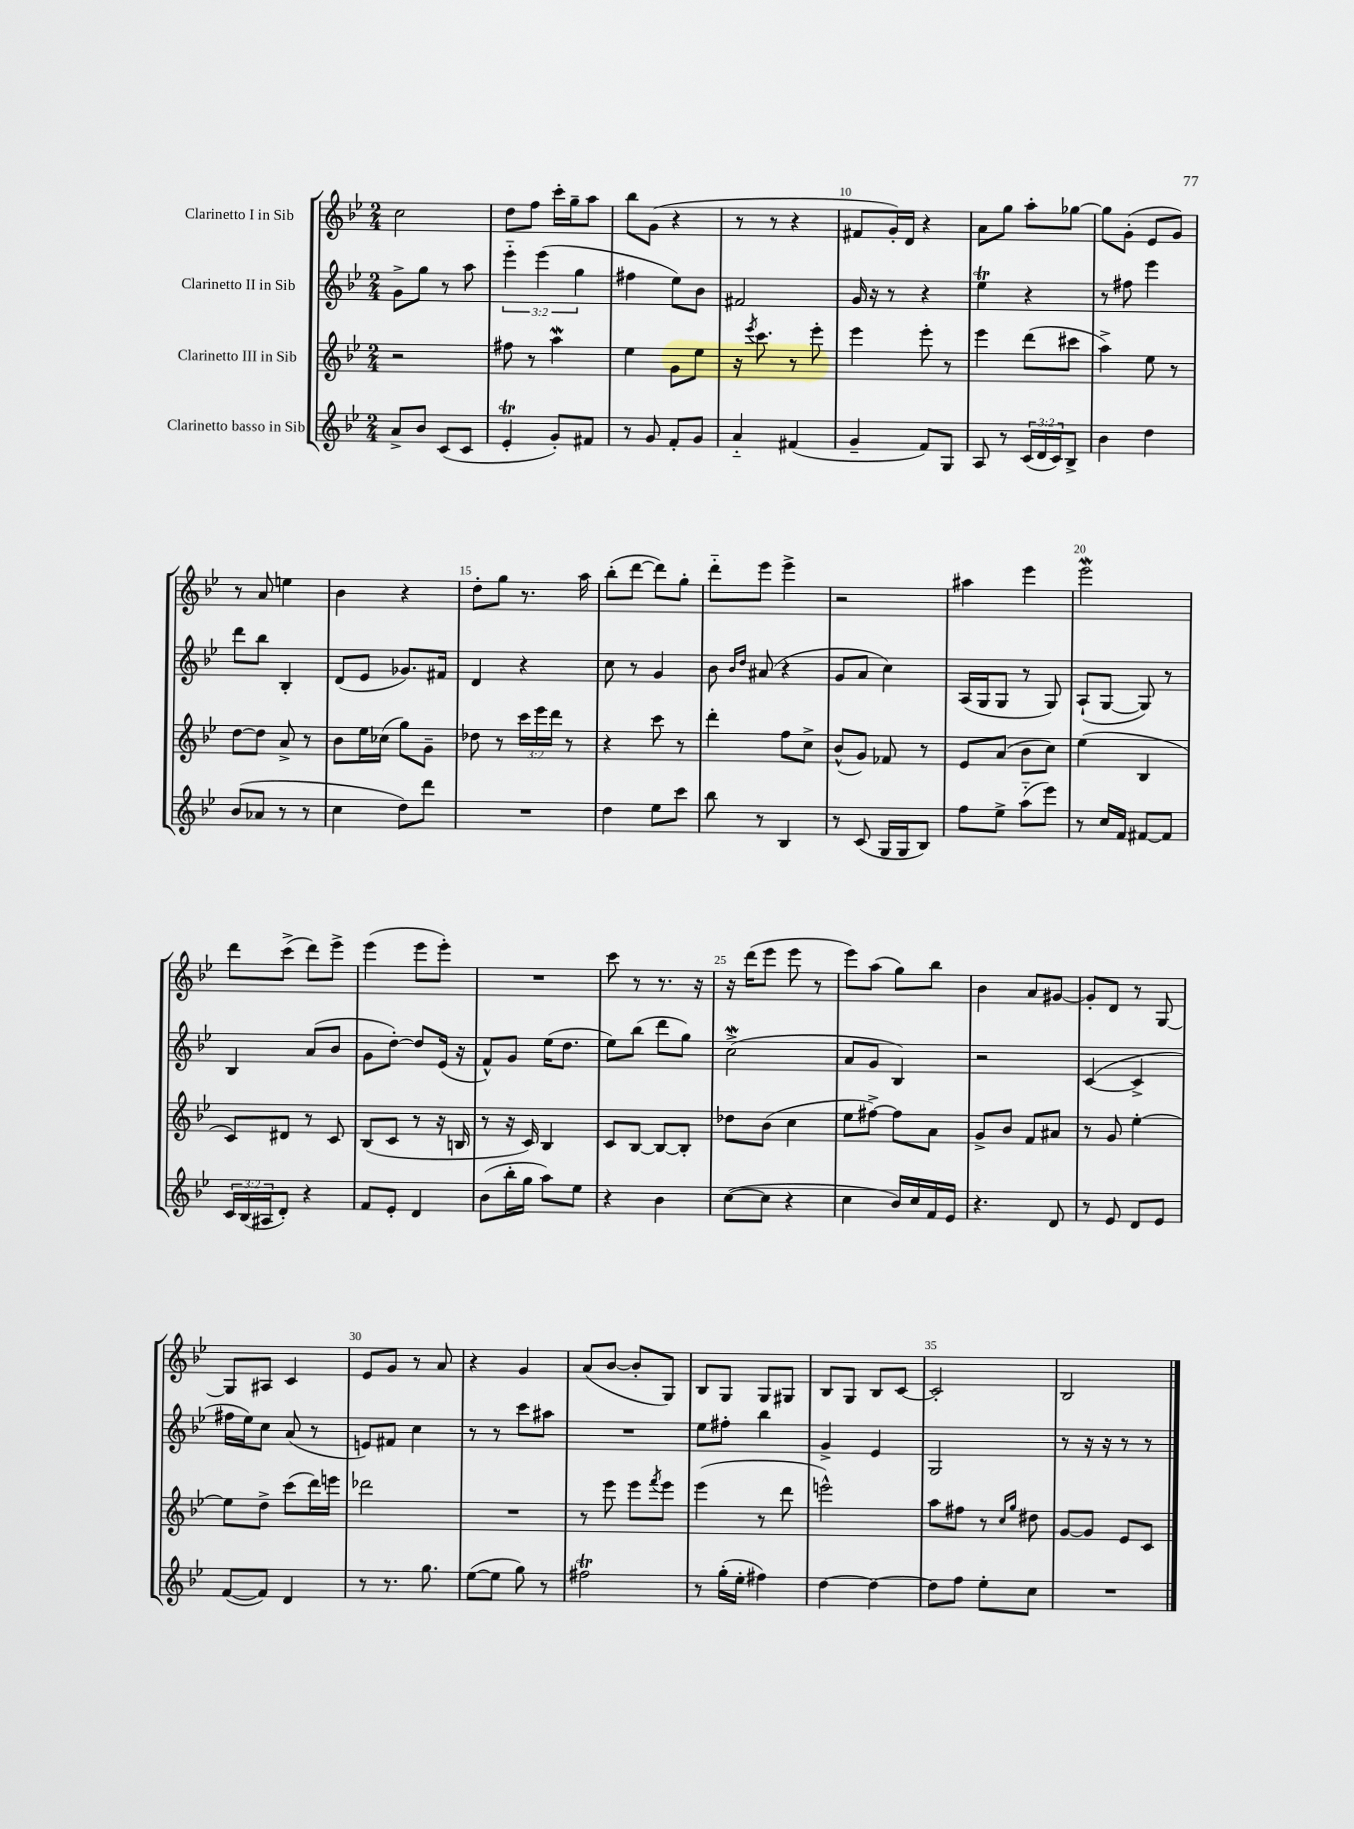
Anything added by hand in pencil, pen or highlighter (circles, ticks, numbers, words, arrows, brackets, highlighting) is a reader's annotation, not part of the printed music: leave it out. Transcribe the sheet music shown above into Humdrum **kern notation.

**kern	**kern	**kern	**kern
*part4	*part3	*part2	*part1
*staff4	*staff3	*staff2	*staff1
*I"Clarinetto basso in Sib	*I"Clarinetto III in Sib	*I"Clarinetto II in Sib	*I"Clarinetto I in Sib
*clefG2	*clefG2	*clefG2	*clefG2
*k[b-e-]	*k[b-e-]	*k[b-e-]	*k[b-e-]
*M2/4	*M2/4	*M2/4	*M2/4
=6	=6	=6	=6
8a^/L	2r	8g^\L	2cc\
8b-/J	.	8gg\J	.
(8c/L	.	8r	.
8c/J	.	8aa\	.
=7	=7	=7	=7
4e-T'/	8ff#X\	6eee-\	8dd\L
.	8r	.	8ff\J
.	.	(6eee-\	.
8g'/L)	4aaW\	.	16ccc'\LL
.	.	.	16gg~\J
.	.	6gg\	.
8f#X/J	.	.	8aa\J
=8	=8	=8	=8
8r	4ee-\	4ff#X\	8bb-\L
8g/	.	.	(8g\J
8f'/L	8g\L	8ee-\L)	4r
8g/J	8ee-\J	8b-\J	.
=9	=9	=9	=9
4a/	16r	2f#X/	8r
.	8qeee-/	.	.
.	8.ccc\	.	.
.	.	.	8r
(4f#X/	8r	.	4r
.	8eee-'\	.	.
=10	=10	=10	=10
4g~/	4eee-\	16g/	8f#X/L
.	.	16r	.
.	.	8r	16g'/L)
.	.	.	16d/JJ
8f/L)	8eee-'\	4r	4r
8G/J	8r	.	.
=11	=11	=11	=11
8A/	4eee-\	4ee-T\	8a\L
8r	.	.	8gg\J
(24c/LL	(8ddd\L	4r	8aa'\L
24d/	.	.	.
24c/J)	.	.	.
8B-^/J	8ccc#X\J	.	[8gg-X\J
=12	=12	=12	=12
4b-\	4aa^\)	8r	8gg-\L]
.	.	8ff#X\	(8g'\J
4dd\	8ee-\	4eee-\	8e-/L
.	8r	.	8g/J)
!!LO:LB:g=z
=13	=13	=13	=13
(8b-/L	[8dd\L	8ddd\L	8r
8a-X/J	8dd\J]	8bb-\J	8a/
8r	8a^/	4B-'/	4een\
8r	8r	.	.
=14	=14	=14	=14
4cc\	8b-\L	(8d/L	4b-\
.	16ee-\L	8e-/J	.
.	(16cc-X\JJ	.	.
8dd\L)	8gg\L)	8.g-X/L)	4r
8ddd\J	8g~\J	.	.
.	.	16f#X/Jk	.
=15	=15	=15	=15
2r	8dd-X\	4d/	8dd'\L
.	8r	.	8gg\J
.	24ccc\LL	4r	8.r
.	24eee-\	.	.
.	24ddd\JJ	.	.
.	8r	.	.
.	.	.	16aa\
=16	=16	=16	=16
4dd\	4r	8cc\	(8bb-'\L
.	.	8r	[8ddd\J
8ee-\L	8ccc\	4g/	8ddd\L])
8ccc\J	8r	.	8gg'\J
=17	=17	=17	=17
8bb-\	4ddd'\	8b-\	8ddd\L
.	.	16qqb-/LL	.
.	.	16qqdd/JJ	.
8r	.	(8a#X/	8eee-\J
4B-/	8ff\L	4r	4eee-^\
.	8cc^\J	.	.
=18	=18	=18	=18
8r	(8b-^^/L	8g/L	2r
(8c/	8g/J)	8a/J	.
16G/LL	8f-X/	4cc\)	.
16G/J	.	.	.
8B-/J)	8r	.	.
=19	=19	=19	=19
8ff\L	8e-/L	(16A/LL	4aa#X\
.	.	16G/J	.
8ee-^\J	(8a/J	8G/J	.
(8aa\L	8b-\L	8r	4eee-\
8eee-\J)	8cc\J)	8G/)	.
=20	=20	=20	=20
8r	(4ee-\	(8A`/L	2eee-w\
16cc/LL	.	[8G/J	.
16f/JJ	.	.	.
[8f#X/L	4B-/	8G/])	.
8f#/J]	.	8r	.
!!LO:LB:g=z
=21	=21	=21	=21
24c/LL	8c/L)	4B-/	8ddd\L
(24B-/	.	.	.
24A#X/J	.	.	.
8d'/J)	8d#X/J	.	(8ccc^\J
4r	8r	(8a/L	8ddd\L)
.	8c/	8b-/J	8eee-^\J
=22	=22	=22	=22
8f/L	(8B-/L	8g\L	(4eee-\
8e-'/J	8c/J	[8dd'\J)	.
4d/	8r	8dd/L]	8eee-\L
.	16r	(16e-/Jk	8eee-'\J)
.	16Bn/	16r	.
=23	=23	=23	=23
(8b-\L	8r	8f^^/L)	2r
16bb-'\L	16r	8g/J	.
16gg\JJ	16c/)	.	.
8aa\L)	4B-/	(16ee-\KL	.
.	.	8.dd\J	.
8ee-\J	.	.	.
=24	=24	=24	=24
4r	8c/L	8ee-\L)	8ccc\
.	[8B-/J	(8bb-\J	8r
4b-\	8B-/L_	8ddd\L	8.r
.	8B-'/J]	8gg\J)	.
.	.	.	16r
=25	=25	=25	=25
([8cc\L	8dd-X\L	(2ccW^\	16r
.	.	.	(16ddd\KL
8cc\J]	(8b-\J	.	8eee-\J
4r	4cc\	.	8eee-\
.	.	.	8r
=26	=26	=26	=26
4cc\	8ee-\L	8a/L	8eee-\L)
.	[8ff#X^\J)	8g/J	(8aa\J
16b-/LL)	8ff#\L]	4B-/)	8gg\L)
16cc/	.	.	.
16f/	8a\J	.	8bb-\J
16e-/JJ	.	.	.
=27	=27	=27	=27
4.r	8g^/L	2r	4b-\
.	8b-/J	.	.
.	8f/L	.	8a/L
8d/	8a#X/J	.	[8g#X/J
=28	=28	=28	=28
8r	8r	([4c/	8g#'/L]
8e-/	8g/	.	8d/J
8d/L	[4ee-'\	4c^/]	8r
8e-/J	.	.	[8G/
!!LO:LB:g=z
=29	=29	=29	=29
([8f/L	8ee-\L]	16ff#X\LL	8G/L]
.	.	16ee-\J)	.
8f/J])	8dd^\J	8cc\J	8A#X/J
4d/	(8ccc\L	(8a/	4c/
.	16ddd\L)	8r	.
.	16eeen\JJ	.	.
=30	=30	=30	=30
8r	2ddd-X\	8en/L)	8e-/L
8.r	.	8f#X/J	8g/J
.	.	4cc\	8r
8.gg\	.	.	.
.	.	.	8a/
=31	=31	=31	=31
([8ee-\L	2r	8r	4r
8ee-\J]	.	8r	.
8gg\)	.	8ccc\L	4g/
8r	.	8aa#X\J	.
=32	=32	=32	=32
2ff#Xt\	8r	2r	(8a/L
.	8eee-\	.	[8b-/J
.	8eee-\L	.	8b-'/L]
.	8qfff/	.	.
.	8eee-\J	.	8G/J)
=33	=33	=33	=33
8r	(4eee-\	8ee-\L	8B-/L
(16gg'\LL	.	8ff#X'\J	8G/J
16ee-'\JJ	.	.	.
4ff#X\)	8r	4bb-\	8G/L
.	8ddd\	.	8G#X/J
=34	=34	=34	=34
[4dd\	2eeen^^\)	4g^/	8B-/L
.	.	.	8G/J
4dd\_	.	4e-/	8B-/L
.	.	.	[8c/J
=35	=35	=35	=35
8dd\L]	8aa\L	2G/	2c'/]
8ff\J	8ff#X\J	.	.
8ee-'\L	8r	.	.
.	16qqcc/LL	.	.
.	16qqgg/JJ	.	.
8cc\J	8dd#X\	.	.
=36	=36	=36	=36
2r	[8g/L	8r	2B-/
.	8g/J]	16r	.
.	.	16r	.
.	8e-/L	8r	.
.	8c/J	8r	.
==	==	==	==
*-	*-	*-	*-
